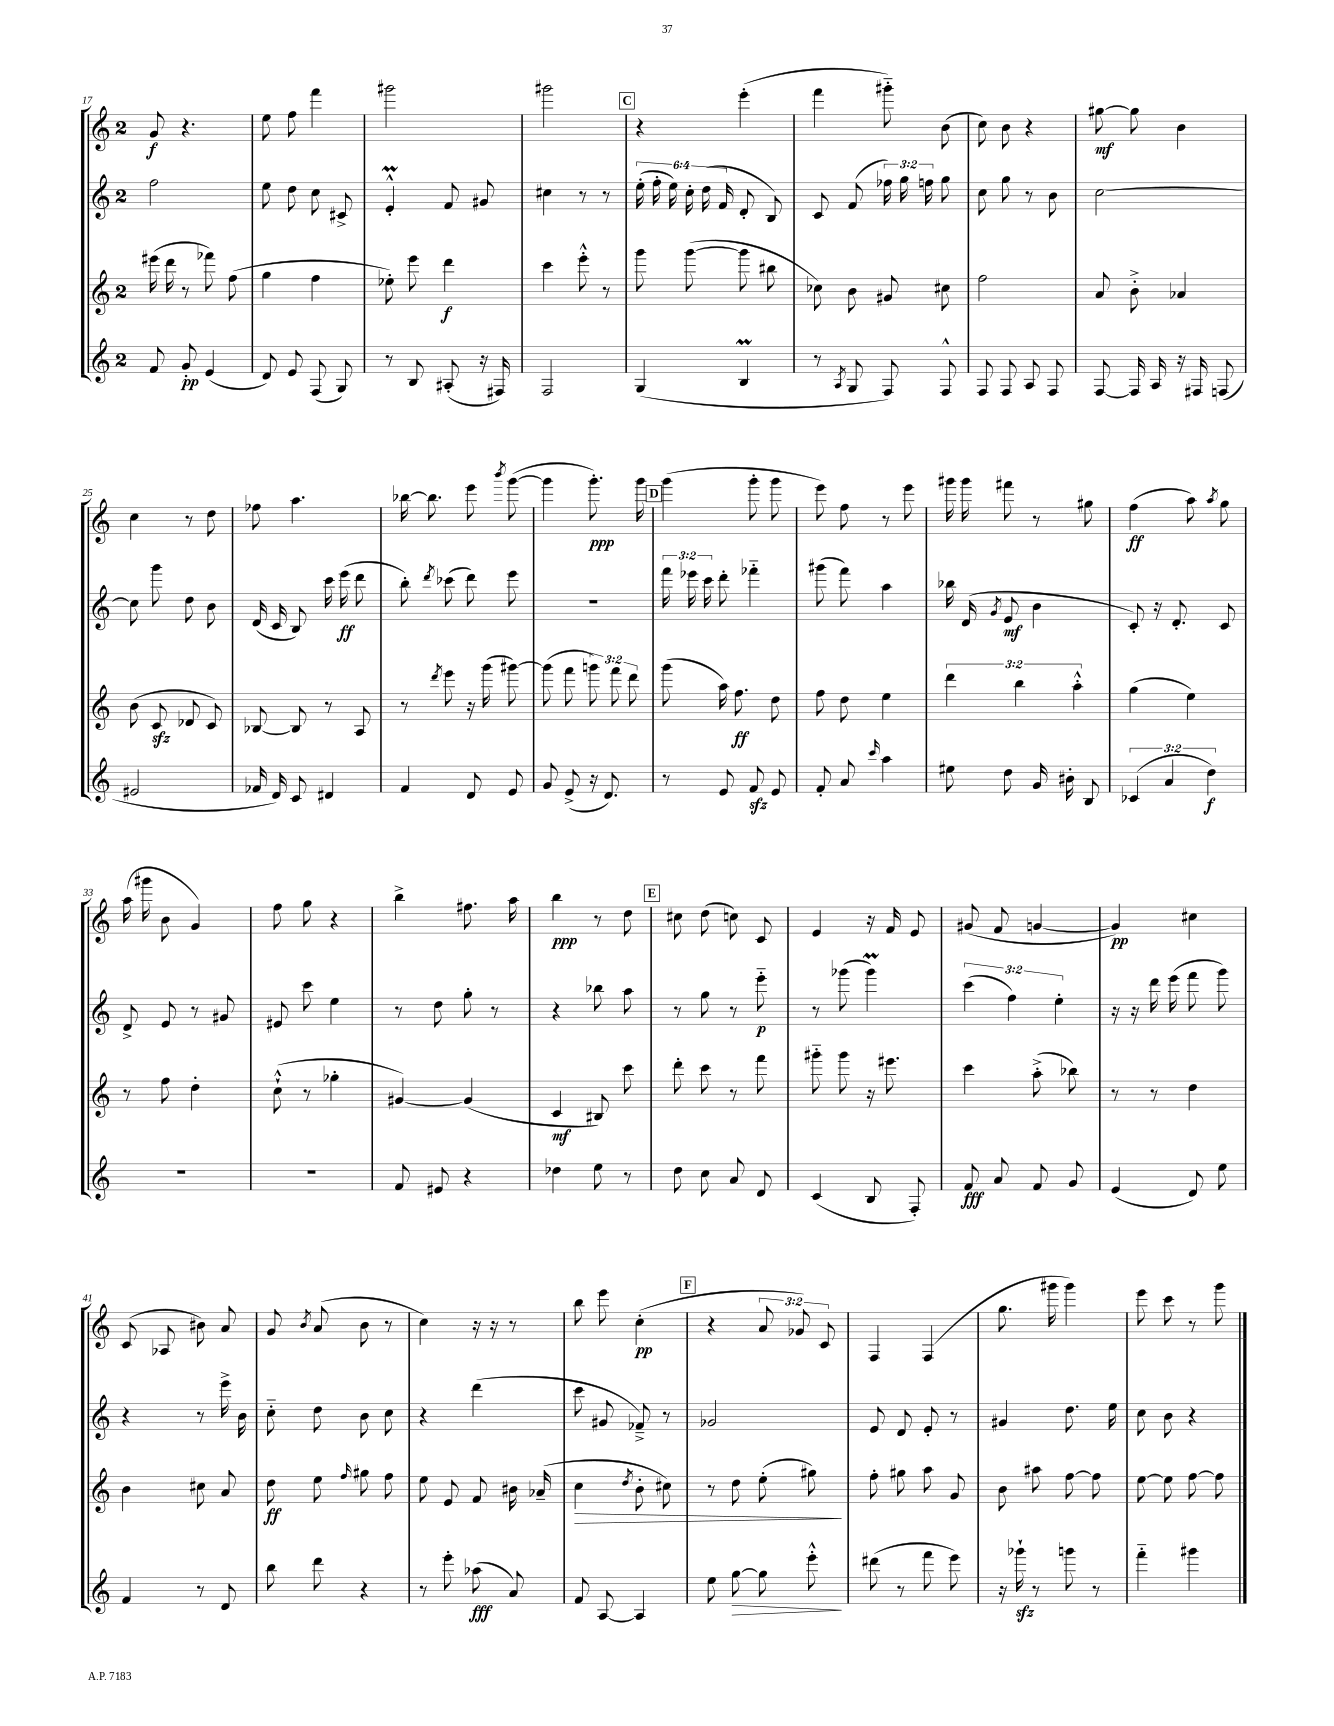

**kern	**kern	**kern	**kern
*staff4	*staff3	*staff2	*staff1
*clefG2	*clefG2	*clefG2	*clefG2
*k[]	*k[]	*k[]	*k[]
*M2/4	*M2/4	*M2/4	*M2/4
8f	(16eee#	2ff	8g
.	16ddd	.	.
8g'	8r	.	4.r
(4e	8fff-)	.	.
.	(8ff	.	.
=	=	=	=
8d)	4gg	8ee	8ee
8e	.	8dd	8ff
(8F	4ff	8cc	4fff
8G)	.	8c#^	.
=	=	=	=
8r	8ee-')	4e'^^	2ggg#
8B	8eee	.	.
(8A#'	4ddd	8f	.
16r	.	8g#	.
16F#)	.	.	.
=	=	=	=
2F	4ccc	4cc#	2ggg#
.	8eee'^^	8r	.
.	8r	8r	.
=	=	=	=
(4G	8ggg	(24ee'	4r
.	.	24ff'	.
.	.	24ee)	.
.	([8ggg	24cc'	.
.	.	(24dd	.
.	.	24f	.
4B	8ggg]	8d'	(4eee'
.	8bb#	8B)	.
=	=	=	=
8r	8cc-)	8c	4fff
8qA	.	.	.
8G	8b	(8f	.
8F)	8g#	24ff-)	8ggg#'~)
.	.	24gg	.
.	.	24ff	.
8F^^	8cc#	8gg	(8b
=	=	=	=
8F	2ff	8cc	8cc)
8F	.	8gg	8b
8A	.	8r	4r
8F	.	8b	.
=	=	=	=
[8F	8a	[2cc	[8gg#
16F]	8b'^	.	8gg#]
16A	.	.	.
16r	4a-	.	4b
16F#	.	.	.
(8F	.	.	.
=	=	=	=
2e#	(8b	8cc]	4cc
.	8c	8ggg	.
.	8d-	8dd	8r
.	8c)	8b	8dd
=	=	=	=
16f-	[8B-	(16d	8ff-
16d)	.	16c	.
8c	8B-]	8B)	4.aa
4d#	8r	16ccc	.
.	.	(16eee	.
.	8A	8ddd	.
=	=	=	=
4f	8r	8bb')	[16bb-
.	.	.	8.bb-]
.	8qddd	8qddd	.
.	8eee	(8ccc-	.
8d	16r	8ddd)	8eee
.	(16ggg	.	.
.	.	.	8qbbb
8e	[8ggg#)	8eee	([8ggg
=	=	=	=
8g	(8ggg#]	2r	4ggg]
(8e^	8fff	.	.
16r	12ggg)	.	8.ggg')
8.d)	.	.	.
.	12fff	.	.
.	12ddd	.	.
.	.	.	16ggg
=	=	=	=
8r	(8ggg	24fff	(4ggg
.	.	24eee-	.
.	.	24ccc	.
8e	16aa)	8ddd'	.
.	8.ff	.	.
8f	.	4fff-'~	8ggg'
8e	8dd	.	8ggg
=	=	=	=
8f'	8ff	(8ggg#	8eee)
8a	8dd	8fff)	8ff
16qqccc	.	.	.
4aa	4ee	4aa	8r
.	.	.	8eee
=	=	=	=
8ee#	6ddd	16bb-	16ggg#
.	.	(16d	16ggg#
.	.	8qg	.
8dd	.	8e	8fff#
.	6bb	.	.
16g	.	4b	8r
16b#'	.	.	.
.	6aa'^^	.	.
8B	.	.	8gg#
=	=	=	=
(6c-	(4gg	8c')	(4ff
.	.	16r	.
6a	.	.	.
.	.	8.d'	.
.	4ee)	.	8aa)
6dd)	.	.	.
.	.	.	8qaa
.	.	8c	8gg
=	=	=	=
2r	8r	8d^	(16aa
.	.	.	16ggg#
.	8ff	8e	8b
.	4dd'	8r	4g)
.	.	8g#	.
=	=	=	=
2r	(8cc`^^	8e#	8ff
.	8r	8ccc	8gg
.	4gg-'	4ee	4r
=	=	=	=
8f	[4g#)	8r	4bb^
8e#	.	8dd	.
4r	(4g#]	8gg'	8.ff#
.	.	8r	.
.	.	.	16aa
=	=	=	=
4dd-	4c	4r	4bb
8ee	8B#)	8bb-	8r
8r	8ccc	8aa	8dd
=	=	=	=
8dd	8ddd'	8r	8cc#
8cc	8ccc	8gg	(8dd
8a	8r	8r	8cc)
8d	8fff	8eee'~	8c
=	=	=	=
(4c	8ggg#'~	8r	4e
.	8ggg#	(8ggg-	.
8B	16r	4ggg-)	16r
.	8.eee#	.	16f
8F')	.	.	8e
=	=	=	=
8f	4ccc	(6ccc	(8g#
8a	.	.	8f
.	.	6ff)	.
8f	(8aa'^	.	[4g
.	.	6ee'	.
8g	8bb-)	.	.
=	=	=	=
(4e	8r	16r	4g])
.	.	16r	.
.	8r	16ddd	.
.	.	(16eee	.
8d)	4dd	8fff	4cc#
8ee	.	8ggg)	.
=	=	=	=
4f	4b	4r	(8c
.	.	.	8A-
8r	8cc#	8r	8b#)
8d	8a	16eee^	8a
.	.	16b	.
=	=	=	=
8bb	8dd	8cc'~	8g
.	.	.	8qb
8ddd	8ee	8dd	(8a
.	16qqff	.	.
4r	8gg#	8b	8b
.	8ff	8cc	8r
=	=	=	=
8r	8ee	4r	4cc)
8eee'	8e	.	.
(8aa-	8f	(4ddd	16r
.	.	.	16r
8a)	16b#	.	8r
.	(16a-~	.	.
=	=	=	=
8f	4cc	8ccc	8bb
[8A	.	8g#	8eee
.	8qdd	.	.
4A]	8b'	8f-~^)	(4cc'
.	8cc#)	8r	.
=	=	=	=
8ee	8r	2g-	4r
[8gg	8dd	.	.
8gg]	(8ee'	.	12a
.	.	.	12g-)
8eee'^^	8gg#)	.	.
.	.	.	12c
=	=	=	=
(8ddd#	8ff'	8e	4F
8r	8gg#	8d	.
8fff	8aa	8e'	(4F
8eee)	8g	8r	.
=	=	=	=
16r	8b	4g#	8.gg
16ggg-`	.	.	.
8r	8aa#	.	.
.	.	.	16ggg#
8ggg	[8ff	8.dd	4ggg#)
8r	8ff]	.	.
.	.	16ee	.
=	=	=	=
4fff'~	[8ee	8cc	8eee
.	8ee]	8b	8ccc
4ggg#	[8ff	4r	8r
.	8ff]	.	8ggg
==	==	==	==
*-	*-	*-	*-
